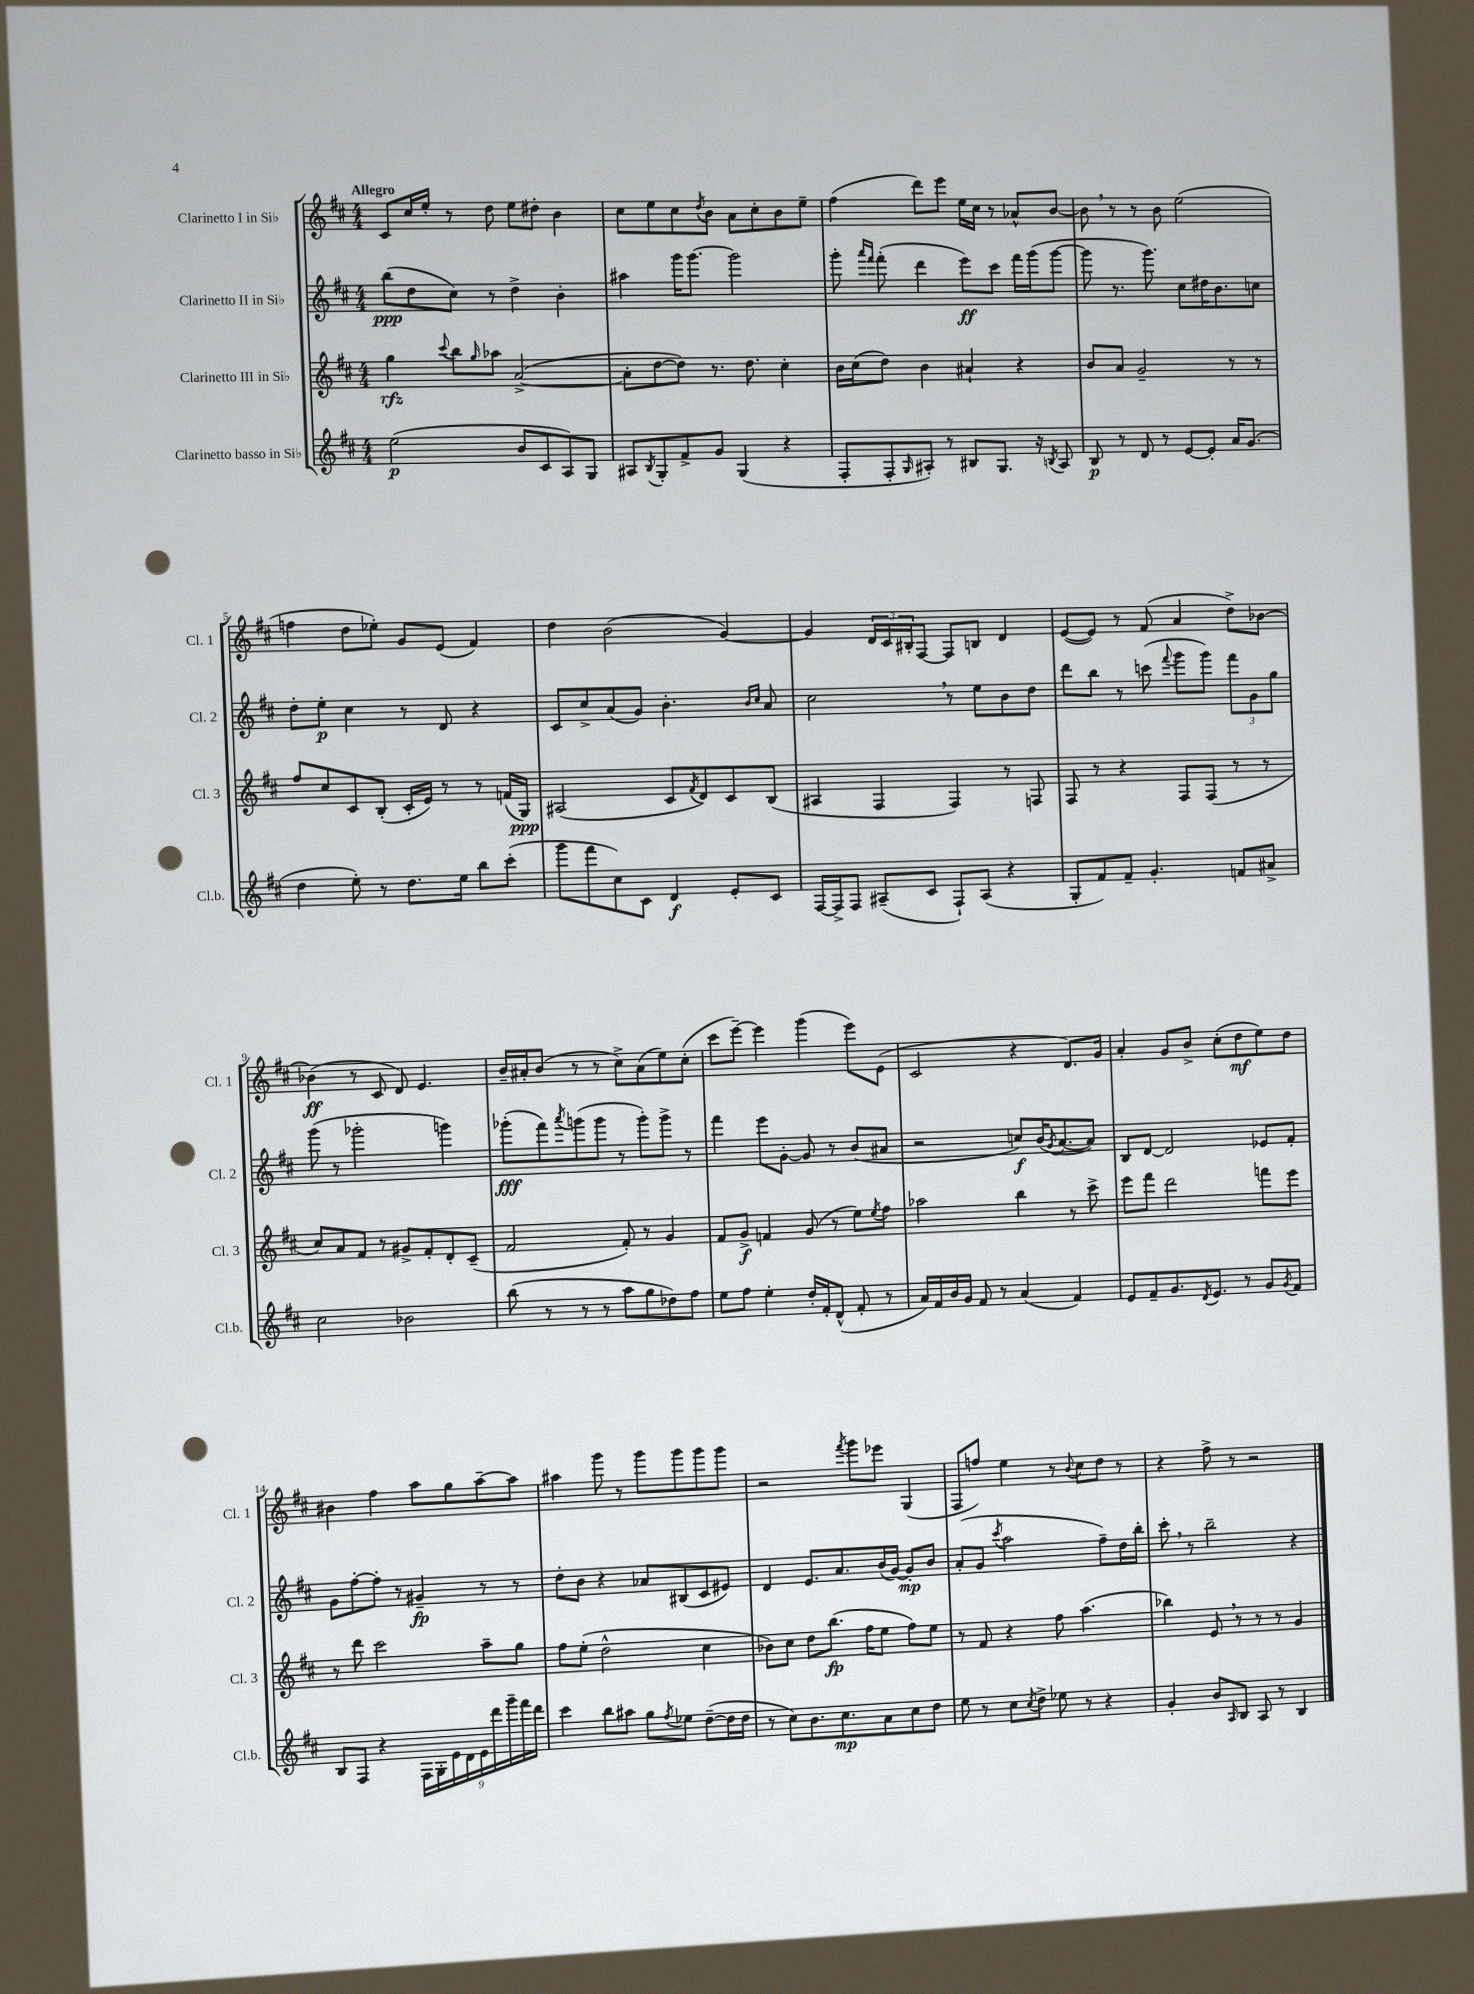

**kern	**kern	**kern	**kern
*staff4	*staff3	*staff2	*staff1
*clefG2	*clefG2	*clefG2	*clefG2
*k[f#c#]	*k[f#c#]	*k[f#c#]	*k[f#c#]
*M4/4	*M4/4	*M4/4	*M4/4
(2ee	4gg	(8bb	8c#
.	.	8dd	16cc#
.	.	.	16ee'
.	8qqccc#	.	.
.	8bb	8cc#)	8r
.	16qqgg	.	.
.	8aa-	8r	8dd
8b	([2a^	4dd^	8ee
8c#	.	.	8dd#'
8A)	.	4b'	4b
8G	.	.	.
=	=	=	=
8A#	8a']	4aa#	8cc#
8qB	.	.	.
8G'	[8dd	.	8ee
8f#^	8dd])	16ggg	8cc#
.	.	[8.ggg	.
.	.	.	8qdd
8g	8.r	.	8b
(4G	.	2ggg]	8a
.	8.dd	.	.
.	.	.	8cc#'
4r	4cc#'	.	8b
.	.	.	8ee~
=	=	=	=
8F#'	16b	8ggg'	(4ff#
.	(16cc#	.	.
.	.	16qqaaa	.
.	.	16qqfff#	.
8F#'	8dd)	(8fff#'	.
16qqG	.	.	.
8A#')	4b	4ddd	8ddd)
8r	.	.	8eee
8B#	4a#`	8eee)	16ee
.	.	.	16cc#
8.G	.	8ccc#	8r
.	4r	16fff#	8a-^^
16r	.	(16ggg	.
8qB	.	.	.
8A#	.	[8ggg	[8b
=	=	=	=
8B	8b	8ggg]	8b]
8r	8a	8.r	8r
8d	2g~	.	8r
.	.	8.ggg)	.
8r	.	.	8b
[8e	.	8cc#	(2ee
8e']	.	16dd#	.
.	.	8.b	.
16a	8r	.	.
(8.g	.	.	.
.	8r	8cc	.
=	=	=	=
4dd	8ff#	8dd'	4ff
.	8cc#	8ee'	.
8ee')	8c#	4cc#	8dd
8r	(8B'	.	8ee-')
8.dd	16c#'	8r	8g
.	16e)	.	.
.	8r	8d	(8e
16ee	.	.	.
8bb	8r	4r	4f#)
(8ccc#'	(16f	.	.
.	16G)	.	.
=	=	=	=
8ggg	(2A#	8c#	4dd
8fff#	.	8cc#^	.
8cc#)	.	(8a	(2b
8c#	.	8g)	.
4d	8c#	4.b'	.
.	8qf#	.	.
.	8d)	.	.
8e'	8c#	.	[4g)
.	.	16qqb	.
.	.	16qqcc#	.
8c#	(8B	8a	.
=	=	=	=
[16F#	4A#	2cc#	4g]
16F#^]	.	.	.
8F#	.	.	.
(8A#~	4F#	.	24d
.	.	.	24c#
.	.	.	24B#'
8c#	.	.	[8F#
8F#`)	4F#)	8r	8F#]
(8A#	.	8ee	8B
4r	8r	8b	4d
.	8F	8dd	.
=	=	=	=
8G'	8F#	8ddd	([8e
8f#)	8r	8bb	8e])
8f#~	4r	8r	8r
4.g'	.	(8ccc	(8f#
.	.	8qqfff#	.
.	8F#	8ggg	4a
.	(8F#	8ggg)	.
8f	8r	12fff#	8dd^)
.	.	12g	.
8a#^	8r	.	[8b-
.	.	12gg	.
=	=	=	=
2cc#	8cc#)	(8ggg	(4b-]
.	8a	8r	.
.	8f#	2ggg-'	8r
.	8r	.	8c#
2b-	8g#^	.	8d)
.	8f#'	.	4.e
.	8d'	4ggg)	.
.	(8c#~	.	.
=	=	=	=
(8bb	2f#	(8ggg-'	16b~
.	.	.	16a#'
8r	.	8fff#)	(8b
.	.	8qaaa	.
8r	.	(8ggg	8r
8r	.	8ggg	8r
8aa	8f#')	8r	8cc#^)
8gg	8r	8ggg')	(8a#
8dd-)	4g	8ggg^	8ee)
8ff#	.	8r	(8cc#'
=	=	=	=
8ee	8f#	4fff#	8ccc#
8ff#	8g^	.	[8eee~)
4ee'	4f	8eee	4eee]
.	.	[8g'	.
16dd'	(8g	8g]	(4ggg
16f#'	.	.	.
(8d^^	8r	8r	.
8f#'	8ee)	(8b	8eee)
.	8qee	.	.
8r	8ff#	8a#	(8e
=	=	=	=
16a)	2aa-	2r	2c#
16f#	.	.	.
16b	.	.	.
16g	.	.	.
8f#	.	.	.
8r	.	.	.
(4a	4bb	8cc)	4r
.	.	(16b	.
.	.	8qg	.
.	.	[8.a	.
4f#)	8r	.	8.d)
.	8ccc#^	8a])	.
.	.	.	16g
=	=	=	=
8e	8eee	8B	4a'
8f#~	8fff#	[8d	.
8.g	2ddd	2d]	8g
.	.	.	8b^
8qd	.	.	.
8.e	.	.	.
.	.	.	(8cc#'
8r	.	.	8dd
8g	8fff	8e-	8ee)
8qg	.	.	.
8f#	8eee	8f#'	8dd
=	=	=	=
8B	8r	8g	4b#
8F#	8ddd	[8ff#'	.
4r	2ccc#	8ff#']	4ff#
.	.	8r	.
18F#	.	4g#~	8aa
18G'	.	.	.
18e	.	.	.
.	.	.	8gg
18d	.	.	.
18e	.	.	.
.	8aa~	8r	[8aa~
18ddd	.	.	.
18ggg~	.	.	.
.	8gg	8r	8aa]
18fff#	.	.	.
18ddd	.	.	.
=	=	=	=
4ccc#	8ff#	8dd'	4aa#
.	(8ee'	8b	.
8bb	2dd^^	4r	8ggg
8aa#	.	.	8r
8gg	.	8a-	8ggg
8qff#	.	.	.
8ee-	.	(8B#	8ggg
([8dd~	4cc#	8c#	8ggg
16dd]	.	8e#)	8ggg
16dd	.	.	.
=	=	=	=
8r	8b-)	4d	2r
8cc#)	8cc#	.	.
8.b	8dd	8.e	.
.	(8.bb	.	.
8.cc#	.	8.a	.
.	.	.	8qfff#
.	.	.	8ggg
.	16ff#	.	.
8a	8ee	(16b	8eee-
.	.	[16g)	.
8cc#	8ff#)	8g']	(4G
8dd	8ee	8b	.
=	=	=	=
8ee	8r	(8a'	8F#
8r	8f#	8g	8ff)
.	.	8qccc#	.
8cc#	4r	2aa	4ee
8qcc#	.	.	.
8dd^	.	.	.
8ee-	8ff#	.	8r
.	.	.	8qqb
8r	(4.aa	.	8cc#
4r	.	8ff#~)	8dd
.	.	16dd	8r
.	.	16bb'	.
=	=	=	=
4g'	4bb-)	8ccc#'	4r
.	.	8r	.
8b	8e	2bb~	8ff#^
16qqA	.	.	.
8B	8r	.	8r
8A	8r	.	2r
8r	8r	.	.
4B	4g	4r	.
==	==	==	==
*-	*-	*-	*-
